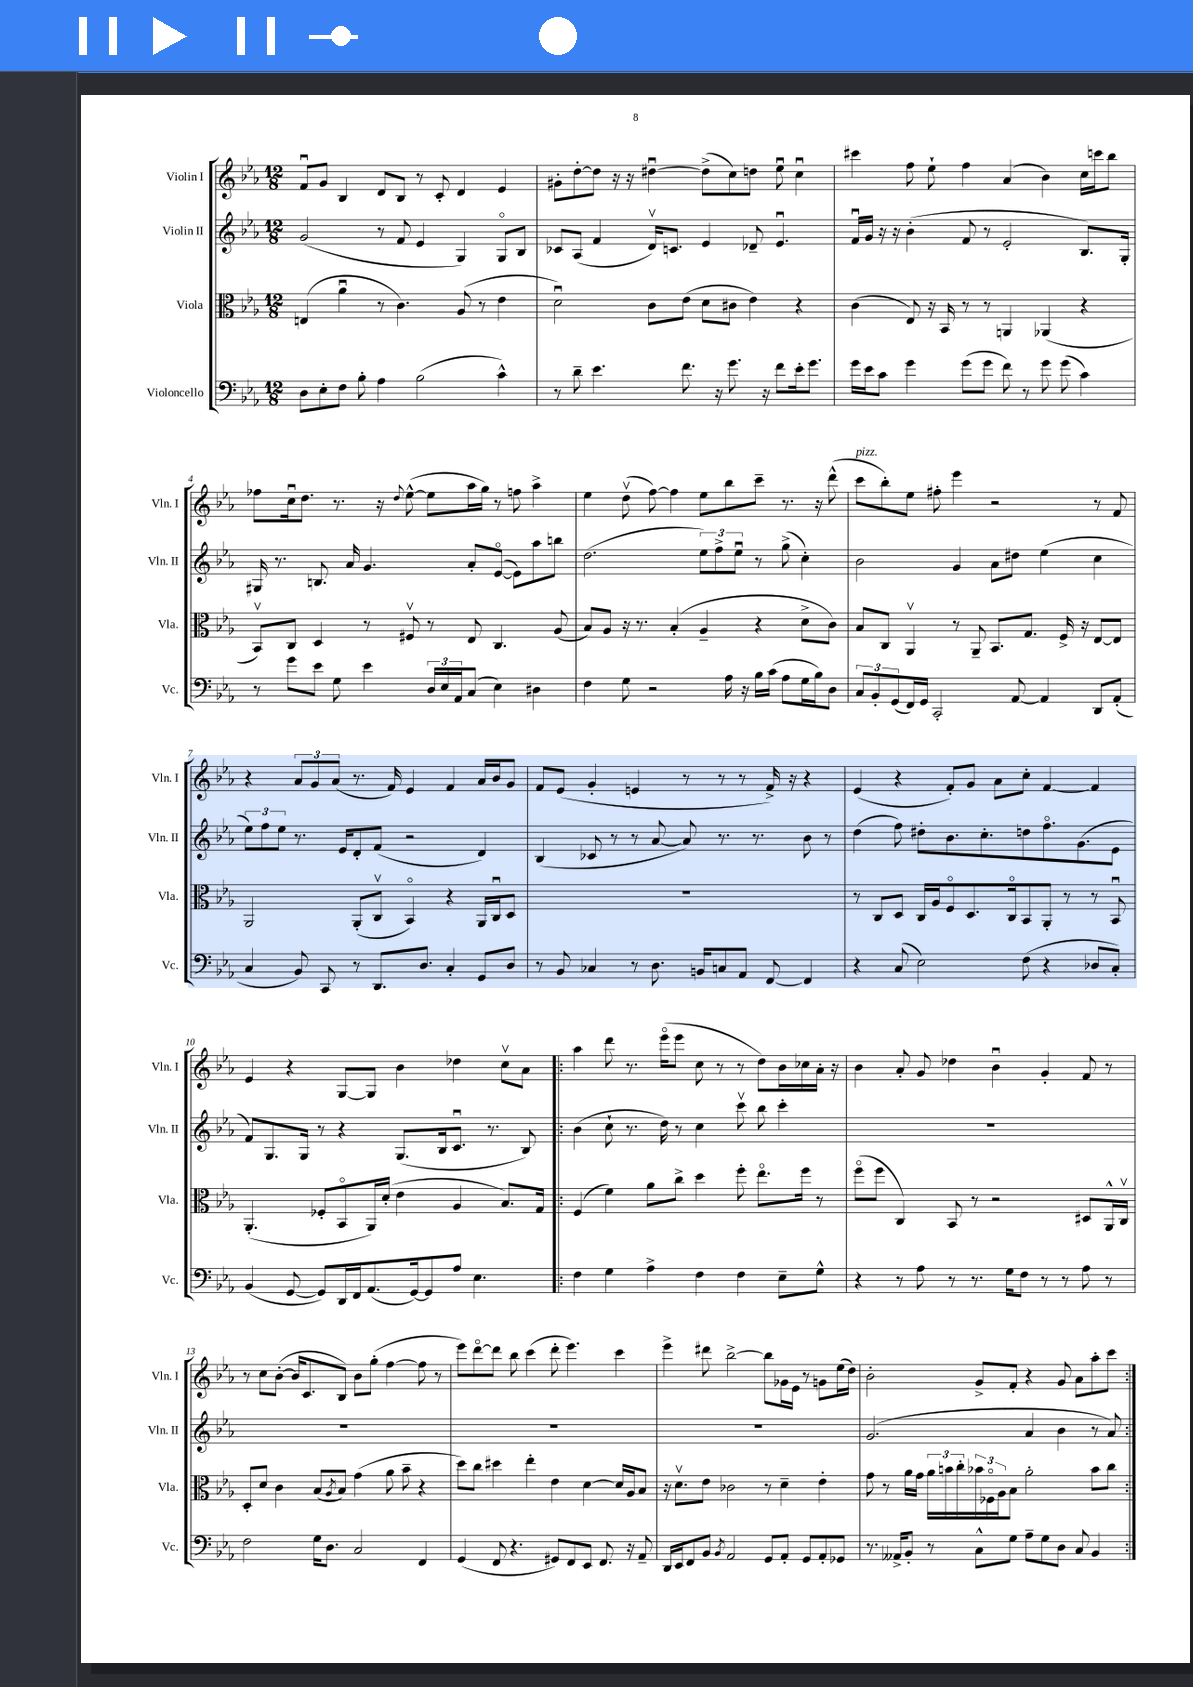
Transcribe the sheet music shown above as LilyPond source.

<<
\new StaffGroup <<
\new Staff = "s0" \with { instrumentName = "Violin I" shortInstrumentName = "Vln. I" } {
    \clef treble \key ees \major \numericTimeSignature \time 12/8
    f'8\downbow g'8 bes4 d'8 bes8 r8 c'8-. d'4 ees'4 |
    gis'8-. d''8~-. d''8 r16 r16 dis''4~\downbow dis''8->( c''8) d''8 ees''8\downbow c''4\downbow |
    cis'''4 f''8 ees''8-! f''4 aes'4( bes'4) c''16 c'''16 bes''8 |
    fes''8 c''16\downbow d''8. r8. r16 \appoggiatura { d''8 } ees''8~-^( ees''8 aes''16 g''16) r8 f''8 aes''4-> |
    ees''4 d''8\upbow( f''8~) f''4 ees''8 bes''8 c'''8-- r8. r16 d'''8-^( |
    c'''8^\markup { \italic "pizz." } bes''8-.) ees''8 fis''8-. ees'''4 r2 r8 f'8 |
    r4 \tuplet 3/2 { aes'8 g'8 aes'8( } r8. f'16) ees'4 f'4 aes'16 bes'16 g'8 |
    f'8 ees'8( g'4-. e'4 r8 r8 r8 f'16->) r16 r4 |
    ees'4( r4 f'8-.) g'8 aes'8 c''8-. f'4~ f'4 |
    ees'4 r4 g8~ g8 bes'4 des''4 c''8\upbow aes'8 |
    \repeat volta 2 { aes''4 d'''8 r8. ees'''16\flageolet( ees'''8 c''8 r8 r8 d''8) bes'16 ces''16 aes'16-. r16 |
    bes'4 aes'8-. g'8 des''4 bes'4\downbow g'4-. f'8 r8 |
    r8 c''8 bes'8~-.( bes'16 c'8. bes8) bes'8 g''8-.( f''4~ f''8 r8 |
    ees'''8) d'''8~\flageolet d'''8 bes''8 c'''4( d'''8-. ees'''4.) c'''4 |
    ees'''4-> dis'''8 bes''2~-> bes''8 ges'16 ees'16 r8 g'8 ees''16( d''16) |
    bes'2-. g'8-> f'8-. r4 g'8 aes'8 aes''8-. c'''8 | }
}
\new Staff = "s1" \with { instrumentName = "Violin II" shortInstrumentName = "Vln. II" } {
    \clef treble \key ees \major \numericTimeSignature \time 12/8
    g'2( r8 f'8 ees'4 g4) g8\flageolet bes8 |
    ces'8 aes8( f'4 d'16\upbow) c'8. ees'4 des'8-- ees'4.\downbow |
    f'16\downbow g'16 r16 r16 bes'4-.( f'8 r8 ees'2-. bes8.) g16-. |
    gis16 r8. b8. aes'16 g'4. aes'8-. ees'8~\flageolet( ees'8) aes''8 b''8 |
    d''2.( \tuplet 3/2 { ees''8) f''8-> ees''8\downbow } r8 g''8->( c''4-.) |
    bes'2 g'4 aes'8 dis''8 ees''4( c''4 |
    \tuplet 3/2 { ees''8) f''8 ees''8 } r8. ees'16 d'8-. f'8( r2 d'4) |
    bes4( ces'8 r8 r8 aes'8~ aes'8) r8. r8. bes'8 r8 |
    d''4( f''8) dis''8-. bes'8. c''8.-. d''8 f''8.\flageolet g'8.( ees'8 |
    f'8) g8. g16 r8 r4 g8.( bes16 c'8.\downbow r8. bes8) |
    \repeat volta 2 { bes'4( c''8-! r8. d''16) r8 c''4 c'''8\upbow bes''8 c'''4-. |
    R1. |
    R1. |
    R1. |
    R1. |
    g'2.( aes'4 bes'4 r8 aes'8) | }
}
\new Staff = "s2" \with { instrumentName = "Viola" shortInstrumentName = "Vla." } {
    \clef alto \key ees \major \numericTimeSignature \time 12/8
    e4( aes'4\downbow r8 c'4.) aes8( r8 ees'4 |
    d'2\downbow) c'8 ees'8( d'8 cis'8 ees'4) r4 |
    c'4( ees8) r16 bes,16 r8 r8 a,4 aes,4( r4 |
    bes,8\upbow) c8 d4 r8 fis8\upbow r8 ees8 c4. aes8( |
    bes8) aes8 r16 r8. bes4-.( aes4-- r4 d'8-> c'8) |
    bes8 c8 aes,4\upbow r8 aes,8-- bes,8. g8. f16-> r16 ees8~ ees8 |
    aes,2 aes,8-.( c8\upbow bes,4\flageolet) r4 aes,16 c16\downbow d8 |
    r1. |
    r8 c8 d8 c16 aes16 f8\flageolet d8. c16\flageolet bes,8 aes,8-. r8 r8 bes,8\downbow |
    aes,4.-.( fes8-. bes,8\flageolet aes,16) d'16-.( ees'4 aes4 bes8.) g16 |
    \repeat volta 2 { f4( f'4) aes'8 c''8-> d''4 f''8-. ees''8.\flageolet f''16 r8 |
    f''8\flageolet( f''8 c4) bes,8 r8 r2 dis8 aes,16-^ c16\upbow |
    d8-. d'8 c'4 bes8( \acciaccatura { aes8 } bes8) g'4( aes'8 bes'8-- r4 |
    d''8) c''8 dis''4 ees''4-. ees'4 d'4~ d'16 aes16 bes8 |
    r16 d'8.\upbow ees'8 ces'2 r8 d'4-- ees'4-. |
    g'8 r8 aes'16 g'16 \tuplet 3/2 { aes'16 b'16 c''16-. } \tuplet 3/2 { bes'16 fes16\flageolet aes16 } bes8 aes'2-. bes'8 c''8 | }
}
\new Staff = "s3" \with { instrumentName = "Violoncello" shortInstrumentName = "Vc." } {
    \clef bass \key ees \major \numericTimeSignature \time 12/8
    d8 ees8-. f8 bes8-. aes4 bes2( c'4-^) |
    r8 d'8-- ees'4. f'8. r16 g'8. r16 f'8 ees'16-. g'8. |
    g'16 ees'16 c'8 g'4 g'8( g'8 f'8) r8 g'8 g'8( c'4) |
    r8 g'8 ees'8 g8 ees'4 \tuplet 3/2 { d16 ees16 aes,16 } c8( ees4) dis4 |
    f4 g8 r2 aes16 r16 bes16 c'16( aes8 g16 bes16) d8 |
    \tuplet 3/2 { c8 bes,8-. g,8( } f,16) g,16 c,2-. aes,8~ aes,4 d,8 aes,8-.( |
    c4 bes,8) c,8 r8 d,8. d8. c4-. g,8 d8 |
    r8 bes,8 ces4 r8 d8. b,16 c8 aes,8 f,8~ f,4 |
    r4 c8( ees2) f8( r4 des8 c8-.) |
    bes,4( g,8~ g,8) d,16 f,16 aes,8.( g,16~) g,8 aes8 ees4. |
    \repeat volta 2 { f4 g4 aes4-> f4 f4 ees8-- g8-^ |
    r4 r8 aes8 r8 r8. g16 f8 r8 r8 aes8 r8 |
    f2 g16 d8. c2 f,4 |
    g,4( f,8 r4. gis,8) f,8 ees,8 f,8. r16 aes,8-- |
    d,16 ees,16 f,8 bes,8 \acciaccatura { bes,8 } aes,2 g,8 aes,8-. g,8 aes,8-. ges,8 |
    r8. aeses,16-> bes,8-. r8 c8-^ g8 aes8-- g8 d8 c8 bes,4 | }
}
>>
>>
